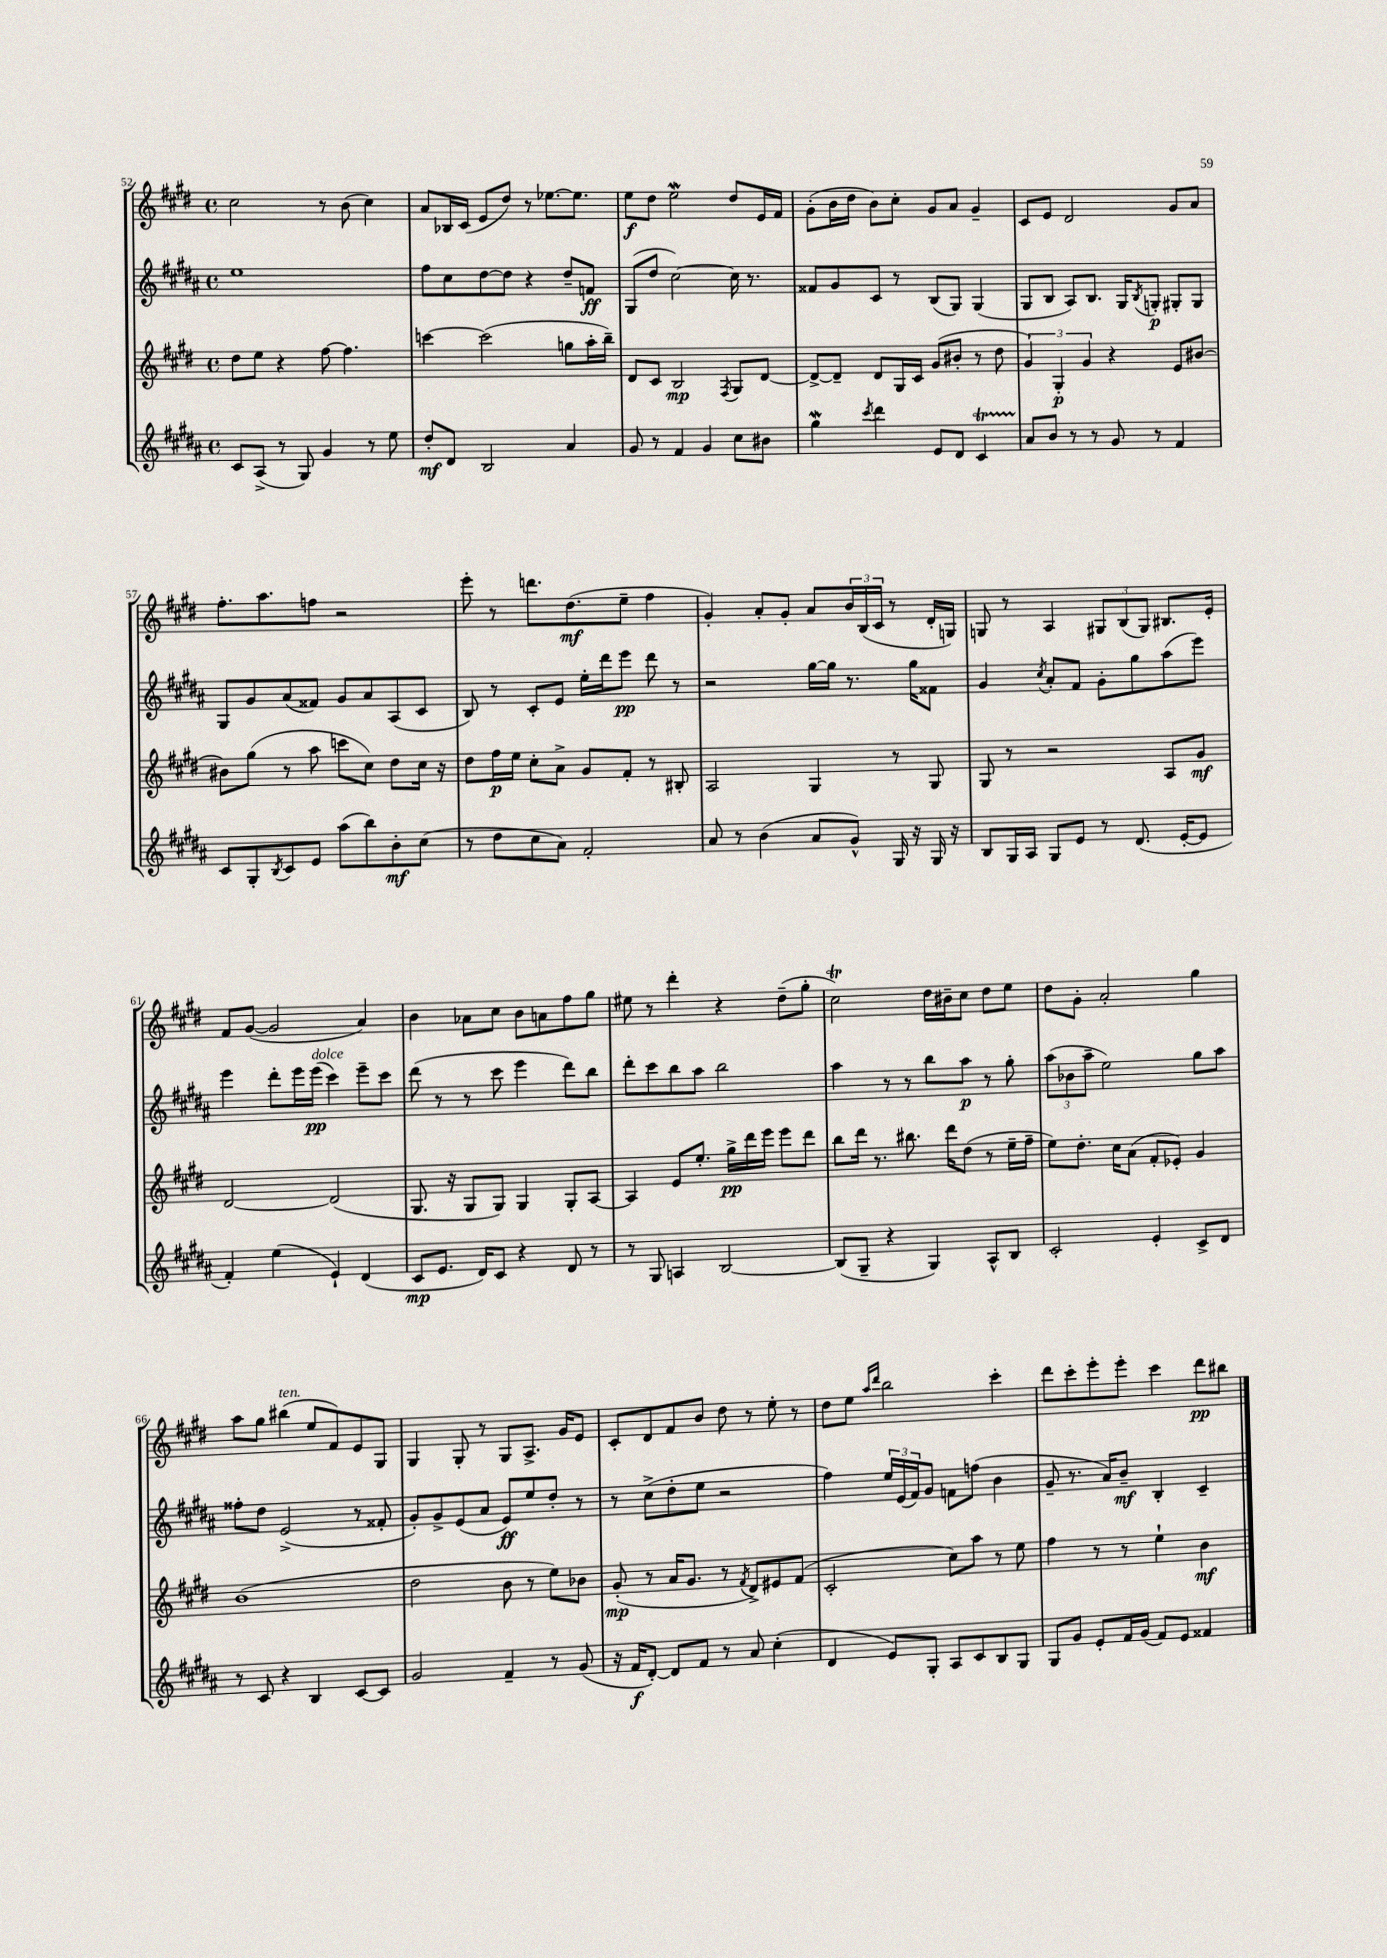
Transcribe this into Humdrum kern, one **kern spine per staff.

**kern	**dynam	**kern	**dynam	**kern	**dynam	**kern	**dynam
*part4	*part4	*part3	*part3	*part2	*part2	*part1	*part1
*staff4	*staff4	*staff3	*staff3	*staff2	*staff2	*staff1	*staff1
*clefG2	*	*clefG2	*	*clefG2	*	*clefG2	*
*k[f#c#g#d#a#]	*	*k[f#c#g#d#]	*	*k[f#c#g#d#a#]	*	*k[f#c#g#d#]	*
*M4/4	*	*M4/4	*	*M4/4	*	*M4/4	*
*met(c)	*	*met(c)	*	*met(c)	*	*met(c)	*
=52	=52	=52	=52	=52	=52	=52	=52
8c#/L	.	8dd#\L	.	1ee	.	2cc#\	.
(8A#^/J	.	8ee\J	.	.	.	.	.
8r	.	4r	.	.	.	.	.
8G#/)	.	.	.	.	.	.	.
4g#/	.	[8ff#\	.	.	.	8r	.
.	.	4.ff#\]	.	.	.	(8b\	.
8r	.	.	.	.	.	4cc#\)	.
8ee\	.	.	.	.	.	.	.
=53	=53	=53	=53	=53	=53	=53	=53
8dd#'/L	mf	[4cccn\	.	8ff#\L	.	8a/L	.
8d#/J	.	.	.	8cc#\	.	16B-X/L	.
.	.	.	.	.	.	(16c#/JJ	.
2B/	.	(2ccc\]	.	[8dd#\	.	8e/L	.
.	.	.	.	8dd#\J]	.	8dd#/J)	.
.	.	.	.	4r	.	8r	.
.	.	.	.	.	.	[8.ee-X\L	.
4a#/	.	8ggn\L	.	8dd#~/L	.	.	.
.	.	.	.	.	.	8.ee-\J]	.
.	.	16aa'\L	.	8fn/J	ff	.	.
.	.	16bb~\JJ)	.	.	.	.	.
=54	=54	=54	=54	=54	=54	=54	=54
8g#/	.	8d#/L	.	(8G#/L	.	8ee\L	f
8r	.	8c#/J	.	8dd#/J	.	8dd#\J	.
4f#/	.	2B/	mp	[2cc#\)	.	2eew\	.
4g#/	.	.	.	.	.	.	.
.	.	8qF#/	.	.	.	.	.
8cc#\L	.	8G#/L	.	16cc#\]	.	8dd#/L	.
.	.	.	.	8.r	.	.	.
8b#X\J	.	[8d#/J	.	.	.	16e/L	.
.	.	.	.	.	.	16f#/JJ	.
=55	=55	=55	=55	=55	=55	=55	=55
4gg#W\	.	8d#^/L_	.	8f##X/L	.	(8g#'\L	.
.	.	8d#~/J]	.	8g#/	.	16b\L	.
.	.	.	.	.	.	16dd#\JJ	.
8qccc#/	.	.	.	.	.	.	.
4ddd#\	.	8d#/L	.	8c#/J	.	8b\L)	.
.	.	16G#/L	.	8r	.	8cc#'\J	.
.	.	16c#/JJ	.	.	.	.	.
8e/L	.	(8g#/L	.	(8B/L	.	8g#/L	.
8d#/J	.	8b#X'/J	.	8G#/J)	.	8a/J	.
4c#T/	.	8r	.	(4G#/	.	4g#~/	.
.	.	8dd#\	.	.	.	.	.
=56	=56	=56	=56	=56	=56	=56	=56
8a#/L	.	6g#/)	.	8G#/L	.	8c#/L	.
8b/J	.	.	.	8B/J	.	8e/J	.
.	.	6G#'/	p	.	.	.	.
8r	.	.	.	8A#/L)	.	2d#/	.
.	.	6g#/	.	.	.	.	.
8r	.	.	.	8.B/J	.	.	.
8g#/	.	4r	.	.	.	.	.
.	.	.	.	16G#/KL	.	.	.
.	.	.	.	8qB/	.	.	.
8r	.	.	.	8Gn'/J	p	.	.
4f#/	.	8e/L	.	8G#X'/L	.	8g#/L	.
.	.	[8b#X/J	.	8G#/J	.	8a/J	.
!!LO:LB:g=z
=57	=57	=57	=57	=57	=57	=57	=57
8c#/L	.	8b#X\L]	.	8G#/L	.	8.ff#'\L	.
8G#'/	.	(8gg#\J	.	8g#/	.	.	.
.	.	.	.	.	.	8.aa\	.
8qB/	.	.	.	.	.	.	.
8c#/	.	8r	.	(8a#/	.	.	.
8e/J	.	8aa\	.	8f##X/J)	.	8ffn\J	.
(8aa#\L	.	8cccn\L	.	8g#/L	.	2r	.
8bb\)	.	8cc#\J)	.	8a#/	.	.	.
8b'\	mf	8dd#\L	.	(8A#/	.	.	.
(8cc#\J	.	16cc#\Jk	.	8c#/J	.	.	.
.	.	16r	.	.	.	.	.
=58	=58	=58	=58	=58	=58	=58	=58
8r	.	8dd#\L	.	8B/)	.	8eee'\	.
8dd#\L	.	16ff#\L	p	8r	.	8r	.
.	.	16ee\JJ	.	.	.	.	.
8cc#\	.	8cc#'\L	.	8c#'/L	.	8.dddn\L	.
8a#\J)	.	8a^\J	.	8e/J	.	.	.
.	.	.	.	.	.	(8.dd#\	mf
2f#'/	.	8g#/L	.	16ee'\LL	.	.	.
.	.	.	.	16ddd#\J	.	.	.
.	.	8f#'/J	.	8eee\J	pp	8ee~\J	.
.	.	8r	.	8ddd#\	.	4ff#\	.
.	.	8B#X'/	.	8r	.	.	.
=59	=59	=59	=59	=59	=59	=59	=59
8a#/	.	2A/	.	2r	.	4g#'/)	.
8r	.	.	.	.	.	.	.
(4b\	.	.	.	.	.	8a'/L	.
.	.	.	.	.	.	8g#'/J	.
8a#/L	.	4G#/	.	[16gg#\LL	.	8a/L	.
.	.	.	.	16gg#\JJ]	.	.	.
8g#^^/J)	.	.	.	8.r	.	24b/L	.
.	.	.	.	.	.	(24B/	.
.	.	.	.	.	.	24c#/JJ	.
16G#/	.	8r	.	.	.	8r	.
16r	.	.	.	16gg#\KL	.	.	.
16G#/	.	8G#/	.	8f##X\J	.	16d#'/LL	.
16r	.	.	.	.	.	16Gn/JJ)	.
=60	=60	=60	=60	=60	=60	=60	=60
8B/L	.	8G#/	.	4g#/	.	8Gn/	.
16G#/L	.	8r	.	.	.	8r	.
16A#/JJ	.	.	.	.	.	.	.
.	.	.	.	8qcc#/	.	.	.
8G#/L	.	2r	.	8a#'/L	.	4A/	.
8e/J	.	.	.	8f#/J	.	.	.
8r	.	.	.	8g#'\L	.	12G#X/L	.
.	.	.	.	.	.	(12B/	.
(8.d#/	.	.	.	8gg#\	.	.	.
.	.	.	.	.	.	12G#/J)	.
.	.	8A/L	.	(8aa#\	.	8.B#X/L	.
[16e'/KL	.	.	.	.	.	.	.
8e/J]	.	8g#/J	mf	8eee\J)	.	.	.
.	.	.	.	.	.	16e'/Jk	.
!!LO:LB:g=z
=61	=61	=61	=61	=61	=61	=61	=61
4f#'/)	.	[2d#/	.	4eee\	.	8f#/L	.
.	.	.	.	.	.	([8g#/J	.
(4ee\	.	.	.	8ddd#'\L	.	2g#/]	.
.	.	.	.	16eee\L	.	.	.
!	!	!	!	!LO:TX:a:i:t=dolce	!	!	!
.	.	.	.	(16eee\JJ	pp	.	.
4e`/)	.	(2d#/]	.	4ccc#\)	.	.	.
(4d#/	.	.	.	8eee~\L	.	4a/)	.
.	.	.	.	8ccc#\J	.	.	.
=62	=62	=62	=62	=62	=62	=62	=62
8c#/L	mp	8.G#/	.	(8ddd#\	.	4b\	.
8.e/J	.	.	.	8r	.	.	.
.	.	16r	.	.	.	.	.
.	.	8G#/L	.	8r	.	8a-X\L	.
16d#/KL)	.	.	.	.	.	.	.
8c#/J	.	8G#/J)	.	8ccc#\	.	8cc#\J	.
4r	.	4G#/	.	4eee\	.	8b\L	.
.	.	.	.	.	.	8an\	.
8d#/	.	8G#'/L	.	8ddd#\L)	.	8ff#\	.
8r	.	[8A/J	.	8bb\J	.	8gg#\J	.
=63	=63	=63	=63	=63	=63	=63	=63
8r	.	4A/]	.	8ddd#'\L	.	8ee#X\	.
8G#/	.	.	.	8ccc#\	.	8r	.
4An/	.	8e/L	.	8bb\	.	4ddd#'\	.
.	.	8.ee'/J	.	8aa#\J	.	.	.
[2B/	.	.	.	2bb\	.	4r	.
.	.	16gg#^\LL	pp	.	.	.	.
.	.	16ddd#\	.	.	.	.	.
.	.	16eee\JJ	.	.	.	.	.
.	.	8eee\L	.	.	.	(8dd#~\L	.
.	.	8ddd#\J	.	.	.	8gg#'\J	.
=64	=64	=64	=64	=64	=64	=64	=64
(8B/L]	.	8bb\L	.	4aa#\	.	2cc#T\)	.
8G#~/J	.	16ddd#\Jk	.	.	.	.	.
.	.	8.r	.	.	.	.	.
4r	.	.	.	8r	.	.	.
.	.	8.bb#X\	.	8r	.	.	.
4G#/)	.	.	.	8bb\L	.	16dd#\LL	.
.	.	16ddd#\KL	.	.	.	16b#X~\J	.
.	.	(8dd#\J	.	8aa#\J	p	8cc#\J	.
8A#^^/L	.	8r	.	8r	.	8dd#\L	.
8B/J	.	16ee~\LL	.	8gg#'\	.	8ee\J	.
.	.	16ff#~\JJ	.	.	.	.	.
=65	=65	=65	=65	=65	=65	=65	=65
2c#'/	.	8ee\L)	.	(12aa#\L	.	8dd#\L	.
.	.	.	.	12b-X\	.	.	.
.	.	8.dd#'\J	.	.	.	8g#'\J	.
.	.	.	.	12aa#~\J	.	.	.
.	.	.	.	2ee\)	.	2a'/	.
.	.	16cc#\KL	.	.	.	.	.
.	.	(8a\J	.	.	.	.	.
4e'/	.	8f#'/L	.	.	.	.	.
.	.	8e-X'/J)	.	.	.	.	.
8c#^/L	.	4g#/	.	8gg#\L	.	4gg#\	.
8d#/J	.	.	.	8aa#\J	.	.	.
!!LO:LB:g=z
=66	=66	=66	=66	=66	=66	=66	=66
8r	.	(1b	.	8ff##X'\L	.	8aa\L	.
8c#/	.	.	.	8dd#\J	.	8gg#\J	.
!	!	!	!	!	!	!LO:TX:a:i:t=ten.	!
4r	.	.	.	(2e^/	.	(4bb#X\	.
4B/	.	.	.	.	.	8ee/L	.
.	.	.	.	.	.	8f#/)	.
[8c#/L	.	.	.	8r	.	8e/	.
8c#/J]	.	.	.	8f##X'/	.	8G#/J	.
=67	=67	=67	=67	=67	=67	=67	=67
2g#/	.	2dd#\	.	8g#'/L)	.	4G#/	.
.	.	.	.	8g#^/	.	.	.
.	.	.	.	(8e/	.	8G#'/	.
.	.	.	.	8a#/J	.	8r	.
4f#~/	.	8b\	.	8e/L)	ff	8G#/L	.
.	.	8r	.	8ee/	.	8.A^/J	.
8r	.	8ee\L)	.	8dd#'/J	.	.	.
.	.	.	.	.	.	16g#/KL	.
(8g#/	.	8b-X\J	.	8r	.	8e/J	.
=68	=68	=68	=68	=68	=68	=68	=68
16r	.	(8g#'/	mp	8r	.	8c#'/L	.
16f#/KL	f	.	.	.	.	.	.
[8d#'/J)	.	8r	.	(8cc#^\L	.	8d#/	.
8d#/L]	.	16a/KL	.	8dd#'\	.	8f#/	.
.	.	8.g#/J	.	.	.	.	.
8f#/J	.	.	.	8ee\J	.	8b/J	.
8r	.	8r	.	2r	.	8dd#\	.
.	.	8qf#/	.	.	.	.	.
8a#/	.	8d#^/L)	.	.	.	8r	.
(4cc#'\	.	8e#X/	.	.	.	8ee'\	.
.	.	(8f#/J	.	.	.	8r	.
=69	=69	=69	=69	=69	=69	=69	=69
4d#/	.	2c#'/	.	4ff#\)	.	8dd#\L	.
.	.	.	.	.	.	8ee\J	.
.	.	.	.	.	.	16qqaa/LL	.
.	.	.	.	.	.	16qqddd#/JJ	.
8e/L)	.	.	.	24ee/LL	.	2bb\	.
.	.	.	.	(24e/	.	.	.
.	.	.	.	24f#/J)	.	.	.
8G#'/J	.	.	.	8g#/J	.	.	.
8A#/L	.	8cc#\L)	.	8fn\L	.	.	.
8c#/	.	8aa\J	.	(8ffn\J	.	.	.
8B/	.	8r	.	4b\	.	4ccc#'\	.
8G#/J	.	8ee\	.	.	.	.	.
=70	=70	=70	=70	=70	=70	=70	=70
8G#/L	.	4ff#\	.	8g#~/	.	8ddd#\L	.
8g#/J	.	.	.	8.r	.	8ccc#'\	.
8e'/L	.	8r	.	.	.	8eee'\	.
.	.	.	.	16a#/KL)	.	.	.
16f#/L	.	8r	.	8b~/J	mf	8eee'\J	.
(16g#/JJ	.	.	.	.	.	.	.
8f#/L)	.	4ee`\	.	4B'/	.	4ccc#\	.
8e/J	.	.	.	.	.	.	.
4f##X/	.	4b\	mf	4c#~/	.	8ddd#\L	pp
.	.	.	.	.	.	8bb#X\J	.
==	==	==	==	==	==	==	==
*-	*-	*-	*-	*-	*-	*-	*-
